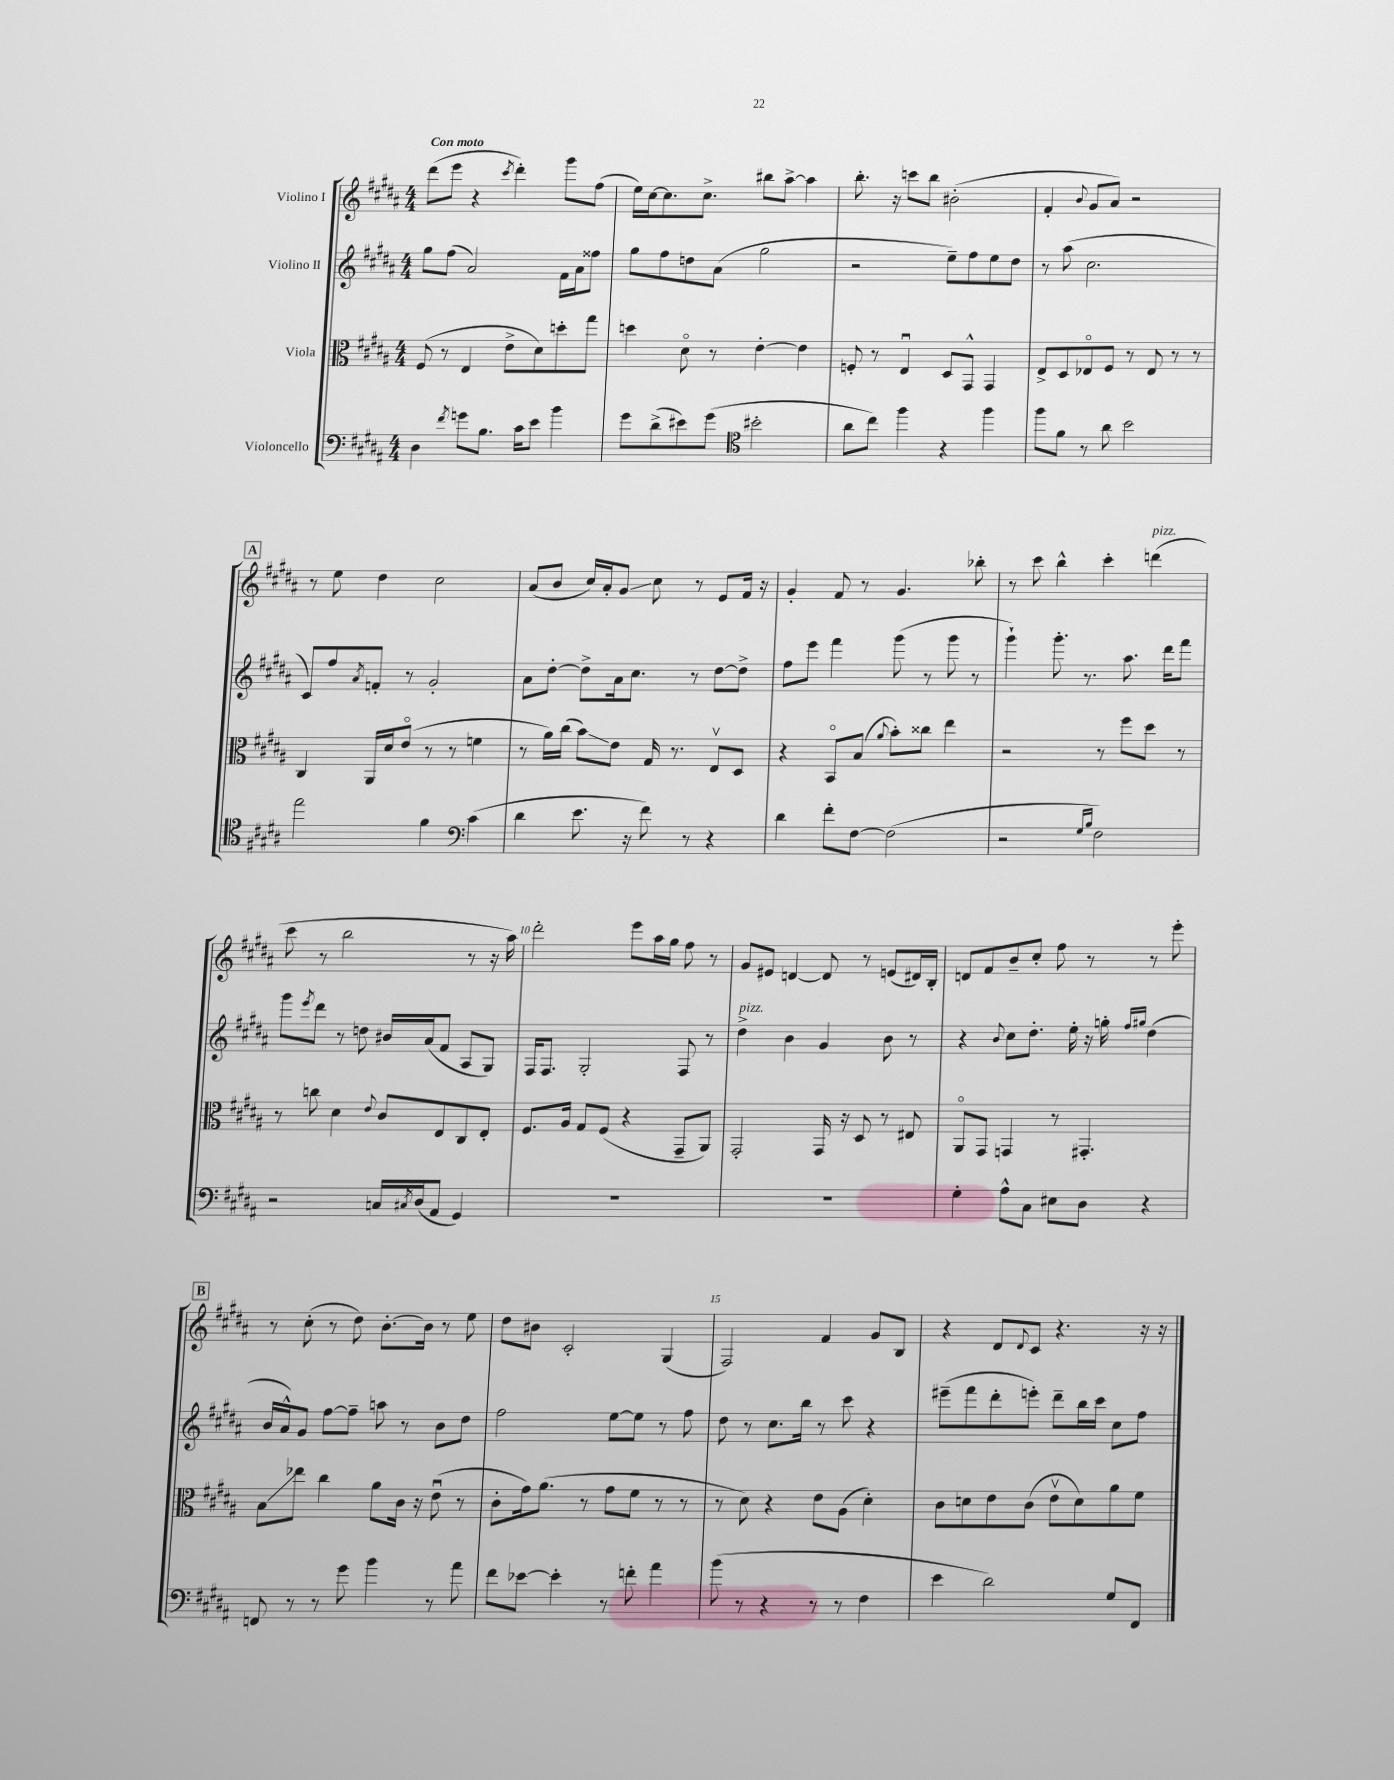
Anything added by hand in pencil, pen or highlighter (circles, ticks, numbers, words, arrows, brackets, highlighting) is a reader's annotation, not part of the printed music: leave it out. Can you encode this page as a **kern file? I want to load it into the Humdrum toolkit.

**kern	**kern	**kern	**kern
*staff4	*staff3	*staff2	*staff1
*clefF4	*clefC3	*clefG2	*clefG2
*k[f#c#g#d#a#]	*k[f#c#g#d#a#]	*k[f#c#g#d#a#]	*k[f#c#g#d#a#]
*M4/4	*M4/4	*M4/4	*M4/4
4D#	(8F#	8gg#	(8ddd#
.	8r	(8ff#	8eee
8qf#	.	.	.
8g	4E	2a#)	4r
8.B	.	.	.
.	.	.	8qccc#
.	8e^	.	4ddd#')
16c#	.	.	.
8e	8d#)	.	.
4b	8dd'	16f#	8ggg#
.	.	16a#	.
.	8gg#	8ff##	(8ff#
=	=	=	=
8g#	4dd	8gg#	16ee)
.	.	.	[16cc#
(8d#^	.	8ff#	8.cc#]
8e#)	8d#o	8dd	.
.	.	.	8.cc#^
(8g#	8r	(8a#	.
*clefC4	*	*	*
2b#'	[4e'	2gg#	8bb#
.	.	.	[8aa#^
.	4e]	.	4aa#]
=	=	=	=
8a#	8F'	2r	8.bb'
8cc#)	8r	.	.
.	.	.	16r
4ff#	4Eu	.	8ccc
.	.	.	8bb
4r	8D#	8ee~)	(2b#'
.	8GG#^^	8ff#	.
4ff#	4GG#	8ee	.
.	.	8dd#	.
=	=	=	=
8ff#	8E^	8r	4f#'
8f#	8D#	(8aa#	.
.	.	.	8qqb
8r	8E-o	2.cc#	8g#
8a#	8F#	.	8a#)
2b	8r	.	2r
.	8E-	.	.
.	8r	.	.
.	8r	.	.
=	=	=	=
2ee	4C#	8c#)	8r
.	.	8ff#	8ee
.	.	8qa#	.
.	16AA#	8f'	4dd#
.	16d#	.	.
.	(8eo	8r	.
4f#	8r	2g#'	2cc#
.	8r	.	.
*clefF4	*	*	*
(4c#	4f	.	.
=	=	=	=
4d#	8r	8a#	(8a#
.	16a#)	[8dd#'	8b
.	(16cc#	.	.
8.e	8b)	8dd#^]	16cc#)
.	.	.	16a#'
.	8e	16a#	8g#
16r	.	8.cc#	.
8f#)	16G#	.	8cc#
.	8.r	.	.
8r	.	8r	8r
4r	8Ev	[8dd#	8e
.	8D#	8dd#^]	16f#
.	.	.	16r
=	=	=	=
4d#	4r	8ff#	4g#'
.	.	8eee	.
8f#'	8BBo	4fff#	8f#
[8F#	(8B	.	8r
.	8qqa#	.	.
(2F#]	8b')	(8ggg#	4.g#
.	8cc##	8r	.
.	4ee	8ggg#	.
.	.	8r	8bb-'
=	=	=	=
2r	2r	4ggg#`)	8r
.	.	.	8ccc#
.	.	8.ggg#'	4bb^^
.	.	8.r	.
16qqG#	.	.	.
16qqB	.	.	.
2F#)	8r	.	4ccc#'
.	8ff#	8.aa#	.
.	8dd#	.	(4ddd
.	.	16ddd#	.
.	8r	8fff#	.
=	=	=	=
2r	8r	8ggg#	8ccc#
.	.	8qeee	.
.	8cc	8ddd#	8r
.	4d#	8r	2bb
.	.	8dd	.
.	8qqe	.	.
16C	8c#	16b#	.
8qC#	.	.	.
(16D#	.	(16a#	.
8AA#	8E	8f#	.
4GG#)	8C#	8A#	8r
.	8E'	8G#)	16r
.	.	.	16aa#)
=	=	=	=
1r	8.F#	16F#	2ddd#'
.	.	8.F#	.
.	16A#	.	.
.	8G#	2G#'	.
.	(8F#	.	.
.	4r	.	8eee
.	.	.	16aa#
.	.	.	16gg#
.	8GG#~	8F#	8ff#
.	8AA#)	8r	8r
=	=	=	=
1r	2GG#'	4dd#^	8g#
.	.	.	8e#
.	.	4b	[4d
.	16GG#	4g#	8d]
.	16r	.	.
.	8D#	.	8r
.	8r	8b	(8e
.	8E#	8r	16d#)
.	.	.	16B'
=	=	=	=
4G#'	8AA#o	4r	8d
.	8GG#	.	8f#
.	.	8qqb	.
8A#^^	4GG	8cc#	8b~
8C#	.	8.dd#'	8cc#'
8E#	8r	.	8ff#
.	.	16ee'	.
8D#	4.GG#'	16r	8r
.	.	16gg'	.
.	.	16qqff#	.
.	.	16qqgg#	.
4r	.	(4dd#	8r
.	.	.	8eee'
=	=	=	=
8FF	8B	16b	8r
.	.	16a#^^)	.
8r	8ee-	8g#	(8cc#'
8r	4cc#	[8ff#	8r
8g#	.	8ff#~]	8dd#)
4b	8a#	8aa	[8.b'
.	16c#	8r	.
.	16r	.	16b]
8r	(8eu	8b	8r
8a#	8r	8dd#	8ee
=	=	=	=
8f#	8c#'	2ff#	8dd#
[8e-	16g#)	.	8b#
.	(8.a#	.	.
4e-']	.	.	2c#'
.	8r	.	.
8r	8g#	[8ee	.
8f'	8f#	8ee]	.
4a#	8r	8r	(4G#
.	8r	8ff#	.
=	=	=	=
(8b	8r	8dd#	2F#)
8r	8d#)	8r	.
4r	4r	8.cc#	.
.	.	16bb	.
8r	8e	8r	4f#
8r	(8A#	8ccc#	.
4F#	4d#')	4r	8g#
.	.	.	8B
=	=	=	=
4e	8c#	(8eee#~	4r
.	8d	8fff#	.
2d#)	8e	8ddd#'	8d#
.	.	.	8qqd#
.	(8c#	8eee')	8c#
.	8ev	8ddd#~	4.r
.	8d)	16bb	.
.	.	16ccc#	.
8G#	8a#	8cc#	.
8FF#	8f#	8ff#	16r
.	.	.	16r
==	==	==	==
*-	*-	*-	*-
